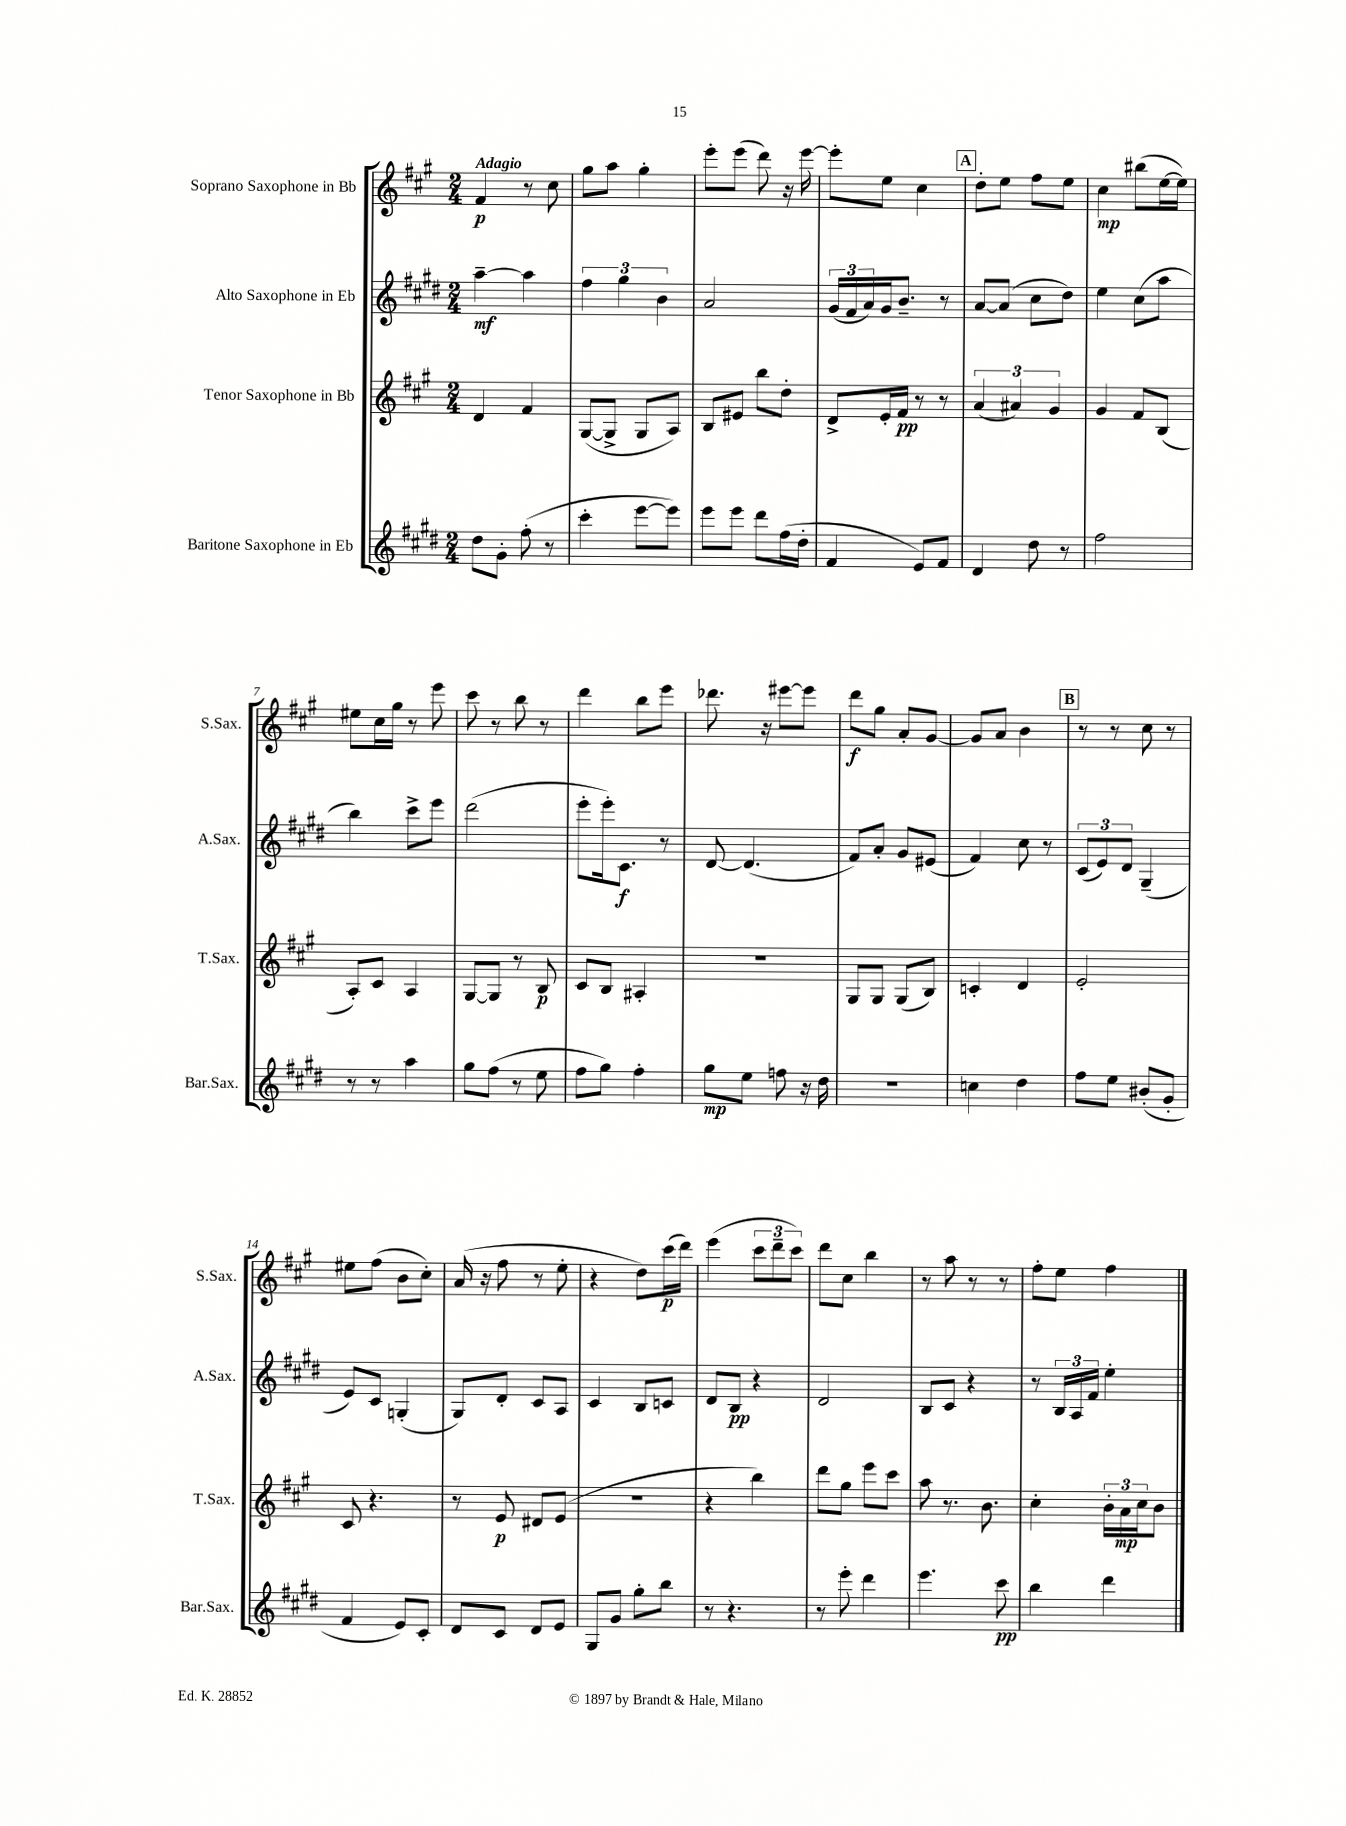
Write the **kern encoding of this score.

**kern	**dynam	**kern	**dynam	**kern	**dynam	**kern	**dynam
*part4	*part4	*part3	*part3	*part2	*part2	*part1	*part1
*staff4	*staff4	*staff3	*staff3	*staff2	*staff2	*staff1	*staff1
*I"Baritone Saxophone in Eb	*	*I"Tenor Saxophone in Bb	*	*I"Alto Saxophone in Eb	*	*I"Soprano Saxophone in Bb	*
*I'Bar.Sax.	*	*I'T.Sax.	*	*I'A.Sax.	*	*I'S.Sax.	*
*clefG2	*	*clefG2	*	*clefG2	*	*clefG2	*
*k[f#c#g#d#]	*	*k[f#c#g#]	*	*k[f#c#g#d#]	*	*k[f#c#g#]	*
*M2/4	*	*M2/4	*	*M2/4	*	*M2/4	*
=1	=1	=1	=1	=1	=1	=1	=1
!	!	!	!	!	!	!LO:TX:a:B:t=Adagio	!
8dd#\L	.	4d/	.	[4aa~\	mf	4f#/	p
8g#'\J	.	.	.	.	.	.	.
(8ff#'\	.	4f#/	.	4aa\]	.	8r	.
8r	.	.	.	.	.	8cc#\	.
=2	=2	=2	=2	=2	=2	=2	=2
4ccc#'\	.	([8G#/L	.	6ff#\	.	8gg#\L	.
.	.	8G#^/J]	.	.	.	8aa\J	.
.	.	.	.	6gg#\	.	.	.
[8eee\L	.	8G#/L	.	.	.	4gg#'\	.
.	.	.	.	6b\	.	.	.
8eee\J])	.	8A/J)	.	.	.	.	.
=3	=3	=3	=3	=3	=3	=3	=3
8eee\L	.	8B/L	.	2a/	.	8eee'\L	.
8eee\J	.	8e#X/J	.	.	.	(8eee\J	.
8ddd#\L	.	8bb\L	.	.	.	8ddd\)	.
(16ff#\L	.	8dd'\J	.	.	.	16r	.
16dd#'\JJ	.	.	.	.	.	[16eee\	.
=4	=4	=4	=4	=4	=4	=4	=4
4f#/	.	8d^/L	.	(24g#/LL	.	8eee'\L]	.
.	.	.	.	24f#/	.	.	.
.	.	.	.	24a/)	.	.	.
.	.	16e'/L	.	16g#/J	.	8ee\J	.
.	.	16f#/JJ	pp	8.b~/J	.	.	.
8e/L)	.	8r	.	.	.	4cc#\	.
8f#/J	.	8r	.	8r	.	.	.
!!LO:REH:place=s1:t=A
=5	=5	=5	=5	=5	=5	=5	=5
4d#/	.	(6a/	.	[8a/L	.	8dd'\L	.
.	.	.	.	(8a/J]	.	8ee\J	.
.	.	6a#X/)	.	.	.	.	.
8dd#\	.	.	.	8cc#\L	.	8ff#\L	.
.	.	6g#/	.	.	.	.	.
8r	.	.	.	8dd#\J)	.	8ee\J	.
=6	=6	=6	=6	=6	=6	=6	=6
2ff#\	.	4g#/	.	4ee\	.	4cc#\	mp
.	.	8f#/L	.	(8cc#\L	.	(8bb#X\L	.
.	.	(8B/J	.	8aa\J	.	[16ee\L	.
.	.	.	.	.	.	16ee\JJ])	.
!!LO:LB:g=z
=7	=7	=7	=7	=7	=7	=7	=7
8r	.	8A'/L)	.	4bb\)	.	8ee#X\L	.
8r	.	8c#/J	.	.	.	16cc#\L	.
.	.	.	.	.	.	16gg#\JJ	.
4aa\	.	4A/	.	8ccc#^\L	.	8r	.
.	.	.	.	8eee\J	.	8eee\	.
=8	=8	=8	=8	=8	=8	=8	=8
8gg#\L	.	[8G#/L	.	(2ddd#\	.	8ccc#\	.
(8ff#\J	.	8G#/J]	.	.	.	8r	.
8r	.	8r	.	.	.	8bb\	.
8ee\	.	8B/	p	.	.	8r	.
=9	=9	=9	=9	=9	=9	=9	=9
8ff#\L	.	8c#/L	.	8eee'\L	.	4ddd\	.
8gg#\J)	.	8B/J	.	16eee'\k)	.	.	.
.	.	.	.	8.c#\J	f	.	.
4ff#'\	.	4A#X'/	.	.	.	8bb\L	.
.	.	.	.	8r	.	8eee\J	.
=10	=10	=10	=10	=10	=10	=10	=10
8gg#\L	mp	2r	.	[8d#/	.	8.ddd-X\	.
8ee\J	.	.	.	(4.d#/]	.	.	.
.	.	.	.	.	.	16r	.
8ffn\	.	.	.	.	.	[8eee#X\L	.
16r	.	.	.	.	.	8eee#\J]	.
16dd#\	.	.	.	.	.	.	.
=11	=11	=11	=11	=11	=11	=11	=11
2r	.	8G#/L	.	8f#/L)	.	8ddd\L	f
.	.	8G#/J	.	8a'/J	.	8gg#\J	.
.	.	(8G#/L	.	8g#/L	.	8a'/L	.
.	.	8B/J)	.	(8e#X/J	.	[8g#/J	.
=12	=12	=12	=12	=12	=12	=12	=12
4ccn\	.	4cn'/	.	4f#/)	.	8g#/L]	.
.	.	.	.	.	.	8a/J	.
4dd#\	.	4d/	.	8cc#\	.	4b\	.
.	.	.	.	8r	.	.	.
!!LO:REH:place=s1:t=B
=13	=13	=13	=13	=13	=13	=13	=13
8ff#\L	.	2e'/	.	(12c#/L	.	8r	.
.	.	.	.	12e/)	.	.	.
8ee\J	.	.	.	.	.	8r	.
.	.	.	.	12d#/J	.	.	.
(8b#X'/L	.	.	.	(4G#~/	.	8cc#\	.
8g#'/J	.	.	.	.	.	8r	.
!!LO:LB:g=z
=14	=14	=14	=14	=14	=14	=14	=14
4f#/	.	8c#/	.	8e/L)	.	8ee#X\L	.
.	.	4.r	.	8c#/J	.	(8ff#\J	.
8e/L)	.	.	.	(4Gn'/	.	8b\L	.
8c#'/J	.	.	.	.	.	8cc#'\J)	.
=15	=15	=15	=15	=15	=15	=15	=15
8d#/L	.	8r	.	8G#/L)	.	(16a/	.
.	.	.	.	.	.	16r	.
8c#/J	.	8e/	p	8d#'/J	.	8ff#\	.
8d#/L	.	8d#X/L	.	8c#/L	.	8r	.
8e/J	.	(8e/J	.	8A/J	.	8ee'\	.
=16	=16	=16	=16	=16	=16	=16	=16
8G#/L	.	2r	.	4c#/	.	4r	.
8g#/J	.	.	.	.	.	.	.
8gg#'\L	.	.	.	8B/L	.	8dd\L)	.
8bb\J	.	.	.	8cn/J	.	(16ccc#\L	p
.	.	.	.	.	.	16ddd\JJ)	.
=17	=17	=17	=17	=17	=17	=17	=17
8r	.	4r	.	8d#/L	.	(4eee\	.
4.r	.	.	.	8B/J	pp	.	.
.	.	4bb\)	.	4r	.	12ccc#\L	.
.	.	.	.	.	.	12ddd~\	.
.	.	.	.	.	.	12ccc#\J)	.
=18	=18	=18	=18	=18	=18	=18	=18
8r	.	8ddd\L	.	2d#/	.	8ddd\L	.
8eee'\	.	8gg#\J	.	.	.	8cc#\J	.
4ddd#\	.	8eee\L	.	.	.	4bb\	.
.	.	8ccc#\J	.	.	.	.	.
=19	=19	=19	=19	=19	=19	=19	=19
4.eee\	.	8aa\	.	8B/L	.	8r	.
.	.	8.r	.	8c#/J	.	8aa\	.
.	.	.	.	4r	.	8r	.
.	.	8.b\	.	.	.	.	.
8ccc#\	pp	.	.	.	.	8r	.
=20	=20	=20	=20	=20	=20	=20	=20
4bb\	.	4cc#'\	.	8r	.	8ff#'\L	.
.	.	.	.	24B/LL	.	8ee\J	.
.	.	.	.	24A/	.	.	.
.	.	.	.	24f#/JJ	.	.	.
4ddd#\	.	24b'\LL	.	4ee'\	.	4ff#\	.
.	.	24a\	mp	.	.	.	.
.	.	24cc#\J	.	.	.	.	.
.	.	8b\J	.	.	.	.	.
==	==	==	==	==	==	==	==
*-	*-	*-	*-	*-	*-	*-	*-
